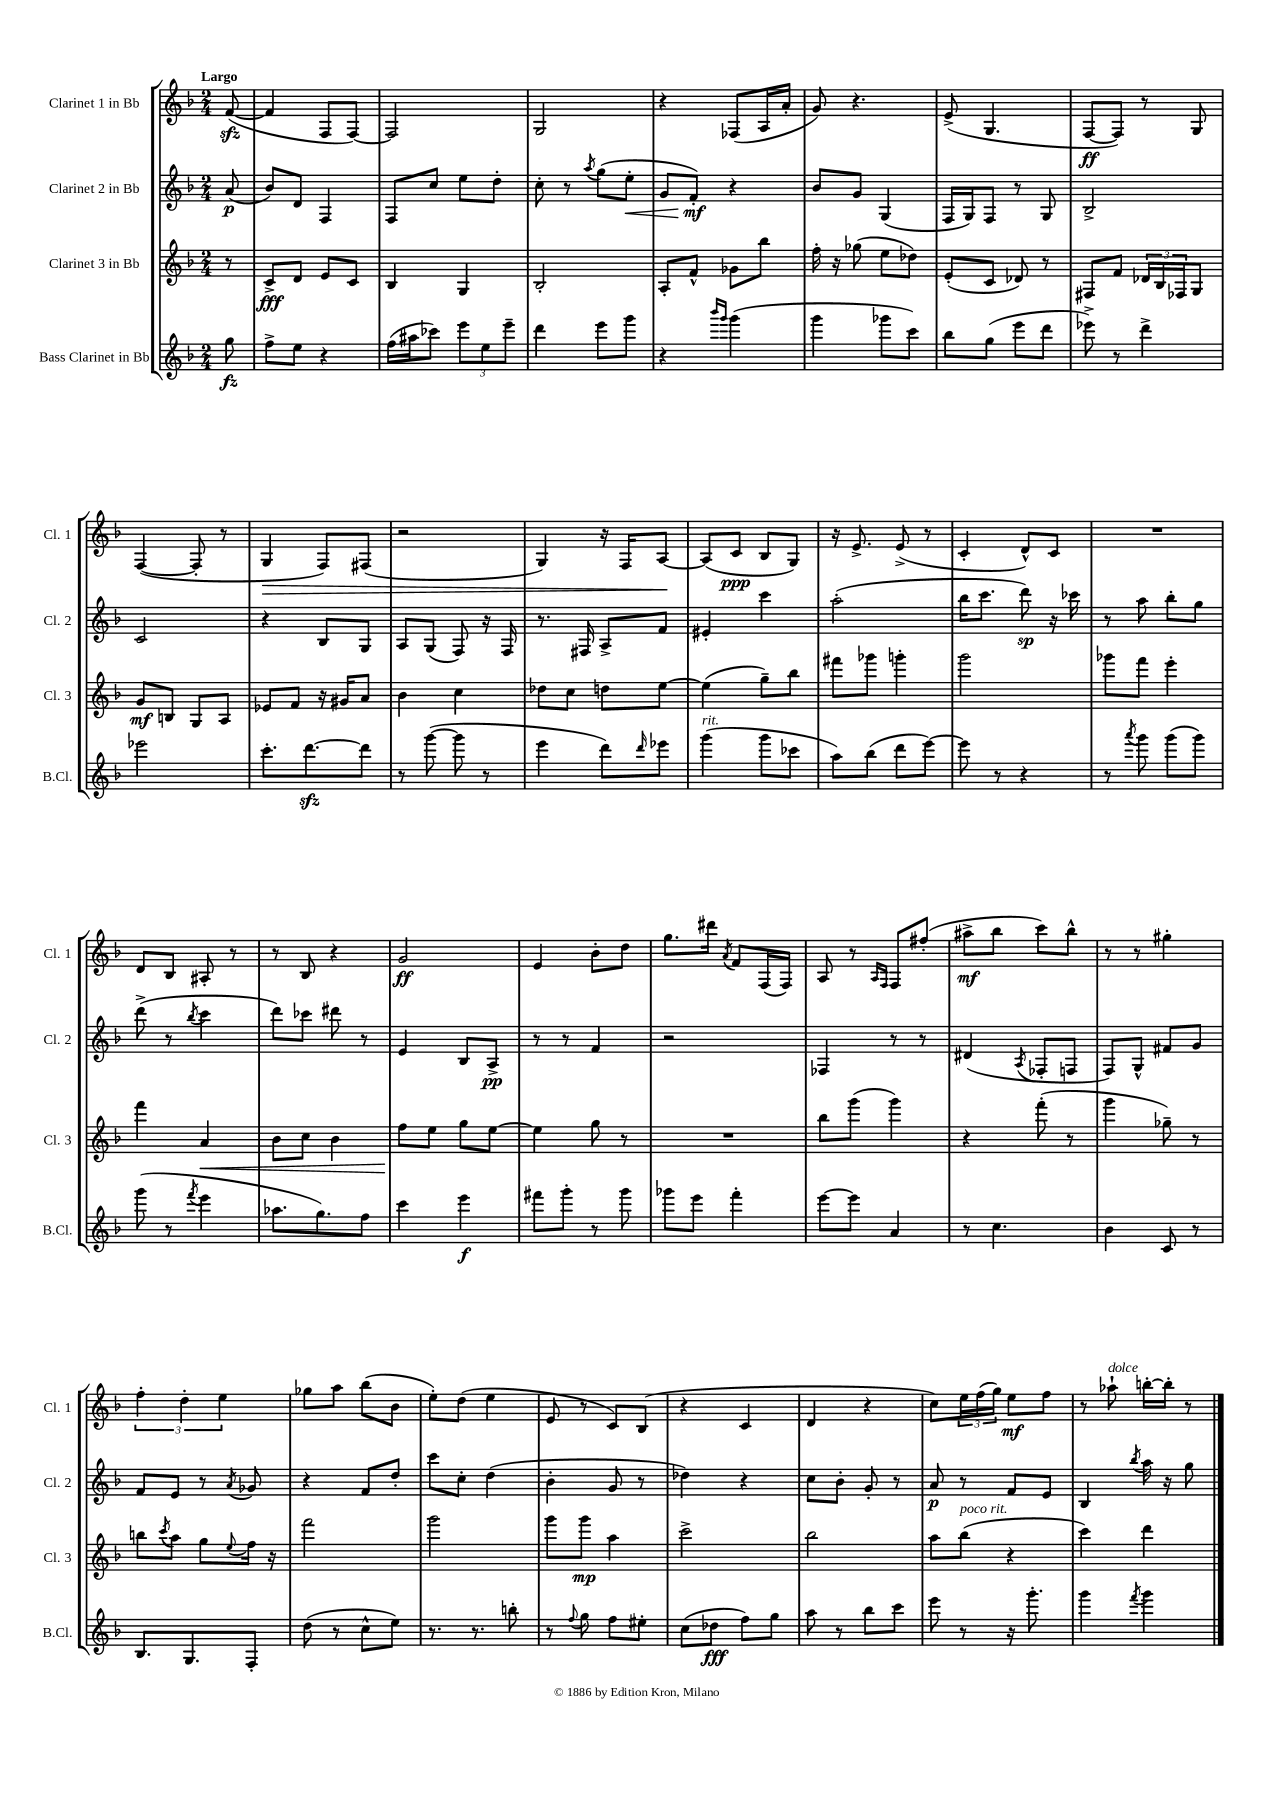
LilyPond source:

<<
\new StaffGroup <<
\new Staff = "s0" \with { instrumentName = "Clarinet 1 in Bb" shortInstrumentName = "Cl. 1" } {
    \clef treble \key f \major \numericTimeSignature \time 2/4 \partial 8 \tempo "Largo"
    f'8~\sfz( |
    f'4 f8 f8~) |
    f2 |
    g2 |
    r4 fes8( a16 a'16-. |
    g'8) r4. |
    e'8->( g4. |
    f8~\ff f8) r8 g8 |
    f4~( f8-. r8 |
    g4\> f8) fis8( |
    r2 |
    g4) r16 f16 a8~\! |
    a8( c'8\ppp bes8 g8) |
    r16 e'8.-> e'8->( r8 |
    c'4-. d'8-^) c'8 |
    R2 |
    d'8 bes8 ais8-. r8 |
    r8 bes8 r4 |
    g'2\ff |
    e'4 bes'8-. d''8 |
    g''8. dis'''16 \acciaccatura { a'8 } f'8 f16( f16) |
    a8 r8 \grace { a16 f16 } f8 fis''8-.( |
    ais''8->\mf bes''8 c'''8) bes''8-^ |
    r8 r8 gis''4-. |
    \tuplet 3/2 { f''4-. d''4-. e''4 } |
    ges''8 a''8 bes''8( bes'8 |
    e''8-.) d''8( e''4 |
    e'8 r8 c'8) bes8( |
    r4 c'4 |
    d'4 r4 |
    c''8) \tuplet 3/2 { e''16 f''16( g''16) } e''8\mf f''8 |
    r8 aes''8-!^\markup { \italic "dolce" } b''16~-. b''16-. r8 \bar "|." |
}
\new Staff = "s1" \with { instrumentName = "Clarinet 2 in Bb" shortInstrumentName = "Cl. 2" } {
    \clef treble \key f \major \numericTimeSignature \time 2/4 \partial 8
    a'8\p( |
    bes'8) d'8 f4 |
    f8 c''8 e''8 d''8-. |
    c''8-. r8 \acciaccatura { a''8 } g''8( e''8-.\< |
    g'8 f'8-.\mf\!) r4 |
    bes'8 g'8 g4( |
    f16 g16) f8 r8 g8 |
    bes2-> |
    c'2 |
    r4 bes8 g8 |
    a8 g8( f8) r16 f16 |
    r8. fis16 a8-> f'8 |
    eis'4-. c'''4 |
    a''2-.( |
    bes''16 c'''8. d'''8\sp) r16 ces'''16 |
    r8 a''8 bes''8-. g''8 |
    d'''8->( r8 \acciaccatura { bes''8 } c'''4 |
    d'''8) ces'''8 dis'''8 r8 |
    e'4 bes8 a8->\pp |
    r8 r8 f'4 |
    r2 |
    fes4 r8 r8 |
    dis'4( \acciaccatura { a8 } fes8-. f8 |
    f8) g8-^ fis'8 g'8 |
    f'8 e'8 r8 \acciaccatura { a'8 } ges'8 |
    r4 f'8 d''8-. |
    c'''8 c''8-. d''4( |
    bes'4-. g'8 r8 |
    des''4) r4 |
    c''8 bes'8-. g'8-. r8 |
    a'8\p r8 f'8 e'8 |
    bes4 \acciaccatura { bes''8 } a''16 r16 g''8 \bar "|." |
}
\new Staff = "s2" \with { instrumentName = "Clarinet 3 in Bb" shortInstrumentName = "Cl. 3" } {
    \clef treble \key f \major \numericTimeSignature \time 2/4 \partial 8
    r8 |
    c'8->\fff d'8 e'8 c'8 |
    bes4 g4 |
    bes2-. |
    a8-. f'8-^ ges'8 bes''8 |
    f''16-. r16 ges''8( e''8 des''8) |
    e'8-.( c'8 des'8) r8 |
    fis8 f'8 \tuplet 3/2 { des'16 bes16 fes16 } g8 |
    g'8\mf b8 g8 a8 |
    ees'8 f'8 r16 gis'16 a'8 |
    bes'4 c''4 |
    des''8 c''8 d''8 e''8~ |
    e''4( g''8--) bes''8 |
    fis'''8 ges'''8 g'''4-. |
    g'''2 |
    ges'''8 f'''8 e'''4-. |
    f'''4 a'4\< |
    bes'8 c''8 bes'4 |
    f''8\! e''8 g''8 e''8~ |
    e''4 g''8 r8 |
    R2 |
    bes''8 g'''8( g'''4) |
    r4 f'''8-.( r8 |
    g'''4 ges''8--) r8 |
    b''8 \acciaccatura { c'''8 } a''8 g''8 \appoggiatura { e''8 } f''16 r16 |
    f'''2 |
    g'''2 |
    g'''8 g'''8\mp a''4 |
    c'''2-> |
    bes''2 |
    a''8 bes''8^\markup { \italic "poco rit." }( r4 |
    c'''4) d'''4 \bar "|." |
}
\new Staff = "s3" \with { instrumentName = "Bass Clarinet in Bb" shortInstrumentName = "B.Cl." } {
    \clef treble \key f \major \numericTimeSignature \time 2/4 \partial 8
    g''8\fz |
    f''8-> e''8 r4 |
    f''16( ais''16 ces'''8) \tuplet 3/2 { e'''8 e''8 e'''8-- } |
    d'''4 e'''8 g'''8 |
    r4 \grace { bes'''16 g'''16 } g'''4( |
    g'''4 ges'''8 c'''8) |
    bes''8 g''8( e'''8 d'''8 |
    ees'''8->) r8 d'''4-> |
    ees'''2 |
    c'''8.-. d'''8.~\sfz d'''8 |
    r8 g'''8~( g'''8 r8 |
    e'''4 d'''8) \grace { d'''16 } ees'''8 |
    g'''4^\markup { \italic "rit." }( g'''8 ces'''8 |
    a''8) bes''8( d'''8 e'''8~) |
    e'''8 r8 r4 |
    r8 \acciaccatura { a'''8 } g'''8 g'''8( g'''8) |
    g'''8( r8 \acciaccatura { f'''8 } e'''4 |
    aes''8. g''8.) f''8 |
    c'''4 e'''4\f |
    fis'''8 g'''8-. r8 g'''8 |
    ges'''8 e'''8 f'''4-. |
    e'''8~ e'''8 a'4 |
    r8 c''4. |
    bes'4 c'8 r8 |
    bes8. g8. f8-. |
    d''8( r8 c''8-^ e''8) |
    r8. r8. b''8-. |
    r8 \appoggiatura { f''8 } g''8 f''8 eis''8-. |
    c''8( des''8\fff f''8) g''8 |
    a''8 r8 bes''8 c'''8 |
    e'''8 r8 r16 g'''8.-. |
    g'''4 \acciaccatura { f'''8 } g'''4 \bar "|." |
}
>>
>>
\layout { \context { \Score \remove "Bar_number_engraver" } }
